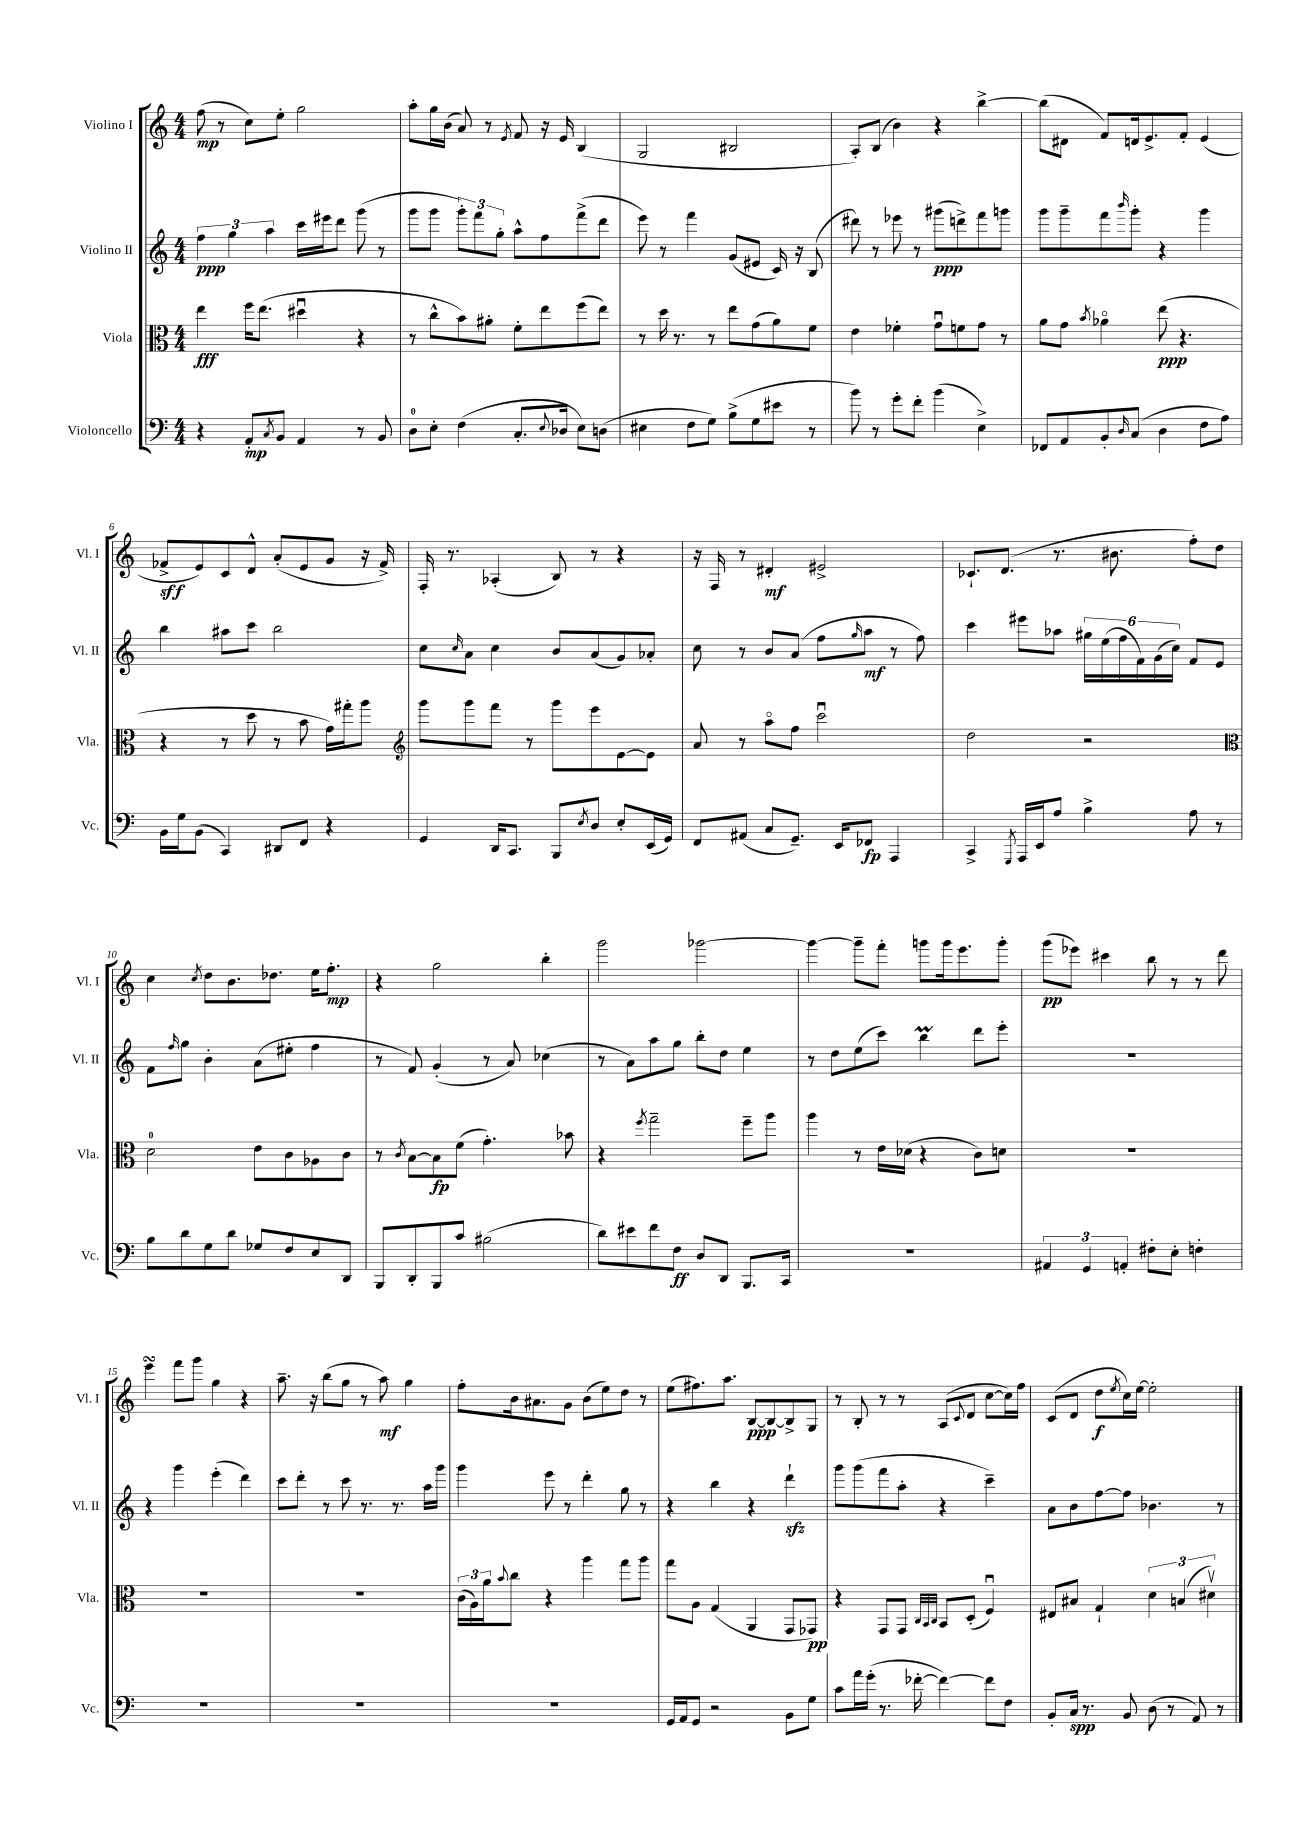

**kern	**kern	**kern	**kern
*staff4	*staff3	*staff2	*staff1
*clefF4	*clefC3	*clefG2	*clefG2
*k[]	*k[]	*k[]	*k[]
*M4/4	*M4/4	*M4/4	*M4/4
4r	4ee	6ff	(8ff
.	.	.	8r
.	.	6gg	.
8AA'	16ff	.	8cc)
.	(8.ee	.	.
.	.	6aa	.
8qC	.	.	.
8BB	.	.	8ee'
4AA	4dd#u	16ccc	2gg
.	.	16eee#	.
.	.	8ddd	.
8r	4r	(8ggg	.
8BB	.	8r	.
=	=	=	=
8D	8r	8ggg	8aa'
8E'	8cc^^	8ggg	16gg
.	.	.	(16b
(4F	8b)	12ggg')	8a)
.	.	12fff	.
.	8a#'	.	8r
.	.	12gg'	.
.	.	.	8qe
8.C'	8f'	8aa^^	8f
.	8ee	8ff	16r
8qqE	.	.	.
16D-	.	.	16e
8E)	(8ff	(8fff^	(4B
(8D	8ee)	8ddd	.
=	=	=	=
4E#	8r	8eee)	2G
.	16dd	8r	.
.	8.r	.	.
8F	.	4fff	.
8G)	8r	.	.
(8B^	8ee	(8g	2B#
8G	(8g	8e#	.
8e#	8a)	16c)	.
.	.	16r	.
8r	8f	(8B	.
=	=	=	=
8b)	4e	8ddd#)	8A')
8r	.	8r	(8B
8g'	4f-'	8eee-	4b)
8f'	.	8r	.
(4b	8gu	(8ggg#	4r
.	8f	8ddd^)	.
4E^)	8g	8fff	[4bb^
.	8r	8ggg	.
=	=	=	=
8FF-	8a	8ggg	(8bb]
8AA	8g	8ggg~	8d#
.	8qb	.	.
8BB'	4a-o	8fff	8f)
16qqD	.	16qqbbb	.
(8C	.	8ggg'	16d
.	.	.	8.e^
4D	(8ee	4r	.
.	4.r	.	8f'
8F	.	4ggg	(4e
8A)	.	.	.
=	=	=	=
16BB	4r	4bb	8f-^
16G	.	.	.
(8BB	.	.	8e)
4CC)	8r	8aa#	8c
.	8dd	8ccc	8d^^
8DD#	8r	2bb	(8a'
8FF	8b	.	8e
4r	16g)	.	8g
.	16gg#'	.	.
.	8aa	.	16r
.	.	.	16f-^)
=	=	=	=
*	*clefG2	*	*
4GG	8ggg	8cc	16F'
.	.	.	8.r
.	.	16qqcc	.
.	8ggg	8a	.
16DD	8fff	4cc	(4A-'
8.CC	.	.	.
.	8r	.	.
8BBB	8ggg	8b	8B)
8qE	.	.	.
8D	8eee	(8a	8r
8E'	[8e	8g)	4r
(16EE	8e]	8a-'	.
16GG)	.	.	.
=	=	=	=
8FF	8a	8cc	16r
.	.	.	16F
(8AA#	8r	8r	8r
8C	8aao	8b	4d#'
8.GG~)	8ff	(8a	.
.	2cccu	8ff	2e#^
16EE	.	.	.
.	.	16qqgg	.
8FF-	.	8aa	.
4AAA	.	8r	.
.	.	8ff)	.
=	=	=	=
4CC^	2dd	4ccc	8.c-`
.	.	.	(8.d
8qGGG	.	.	.
16AAA	.	8eee#	.
16EE	.	.	.
8A	.	8aa-	8.r
4B^	2r	24gg#	.
.	.	(24ee	.
.	.	.	8.b#
.	.	24ff	.
.	.	24f)	.
.	.	(24g	.
.	.	24cc)	.
8A	.	8f	8ff')
8r	.	8e	8dd
=	=	=	=
*	*clefC3	*	*
8B	2d	8f	4cc
.	.	16qqff	.
8d	.	8gg	.
.	.	.	8qcc
8G	.	4b'	8dd
8d	.	.	8.b
8G-	8e	(8a	.
.	.	.	8.dd-
8F	8c	8ee#'	.
8E	8A-	4ff	16ee
.	.	.	8.ff'
8DD	8c	.	.
=	=	=	=
8BBB	8r	8r	4r
.	8qc	.	.
8DD'	[8B	8f)	.
8BBB	8B]	(4g'	2gg
8c	(8f	.	.
(2B#	4.g')	8r	.
.	.	8a)	.
.	.	(4cc-	4bb'
.	8b-	.	.
=	=	=	=
8d)	4r	8r	2ggg
8e#	.	8a)	.
.	8qff	.	.
8f	2gg~	8aa	.
8F	.	8gg	.
8D	.	8bb'	[2ggg-
8DD	.	8dd	.
8.BBB	8ff~	4ee	.
.	8aa	.	.
16CC	.	.	.
=	=	=	=
1r	4aa	8r	4ggg-_
.	.	8dd	.
.	8r	(8ee	8ggg-~]
.	16e	8ccc)	8fff'
.	(16d-	.	.
.	4r	4bb	8ggg
.	.	.	16ggg
.	.	.	8.eee
.	8c)	8ddd	.
.	8d	8eee'	8ggg'
=	=	=	=
6AA#	1r	1r	(8ggg
.	.	.	8eee-)
6GG	.	.	.
.	.	.	4ccc#
6AA'	.	.	.
8F#'	.	.	8bb
8E'	.	.	8r
4F'	.	.	8r
.	.	.	8ddd
=	=	=	=
1r	1r	4r	4eee
.	.	4ggg	8fff
.	.	.	8ggg
.	.	(4eee'	4gg
.	.	4ddd)	4r
=	=	=	=
1r	1r	8ccc	8.aa~
.	.	8ddd'	.
.	.	.	16r
.	.	8r	(8bb
.	.	8ccc	8gg
.	.	8.r	8r
.	.	.	8aa)
.	.	8.r	.
.	.	.	4gg
.	.	16aa	.
.	.	16ggg	.
=	=	=	=
1r	(24c	4ggg	8ff'
.	24A)	.	.
.	24a	.	.
.	8qqb	.	.
.	8cc	.	16b
.	.	.	8.a#
.	4r	8eee	.
.	.	8r	8g
.	4aa	4ddd'	(8b
.	.	.	8ee)
.	8gg	8gg	8dd
.	8aa	8r	8r
=	=	=	=
16GG	8gg	4r	(8ee
16AA	.	.	.
8GG	8A	.	8.ff#)
2r	(4G	4bb	.
.	.	.	8.aa
.	4AA	4r	[8B
.	.	.	8B_
8BB	8GG	4ddd`	8B^]
8G	8GG-)	.	8G
=	=	=	=
8c	4r	8ggg	8r
16a	.	(8ggg	8B'
(16g'	.	.	.
8.r	8GG	8fff	8r
.	8GG	8aa'	8r
[16f-'	.	.	.
.	32qqC	.	.
.	32qqBB	.	.
.	32qqC	.	.
4f-_)	8BB	4r	(8A
.	.	.	8qqc
.	(8D'	.	8d
8f-]	4Fu)	4ccc~)	[8cc
8F	.	.	16cc])
.	.	.	16ff
=	=	=	=
8BB'	8E#	8a	(8c
16C	8B#	8b	8d
8.r	.	.	.
.	4G`	[8ff	8dd
.	.	.	8qee
8BB	.	8ff]	16cc)
.	.	.	[16ee
(8D	6d	4.b-	2ee']
8r	.	.	.
.	(6B	.	.
8AA)	.	.	.
.	6d#v)	.	.
8r	.	8r	.
==	==	==	==
*-	*-	*-	*-
